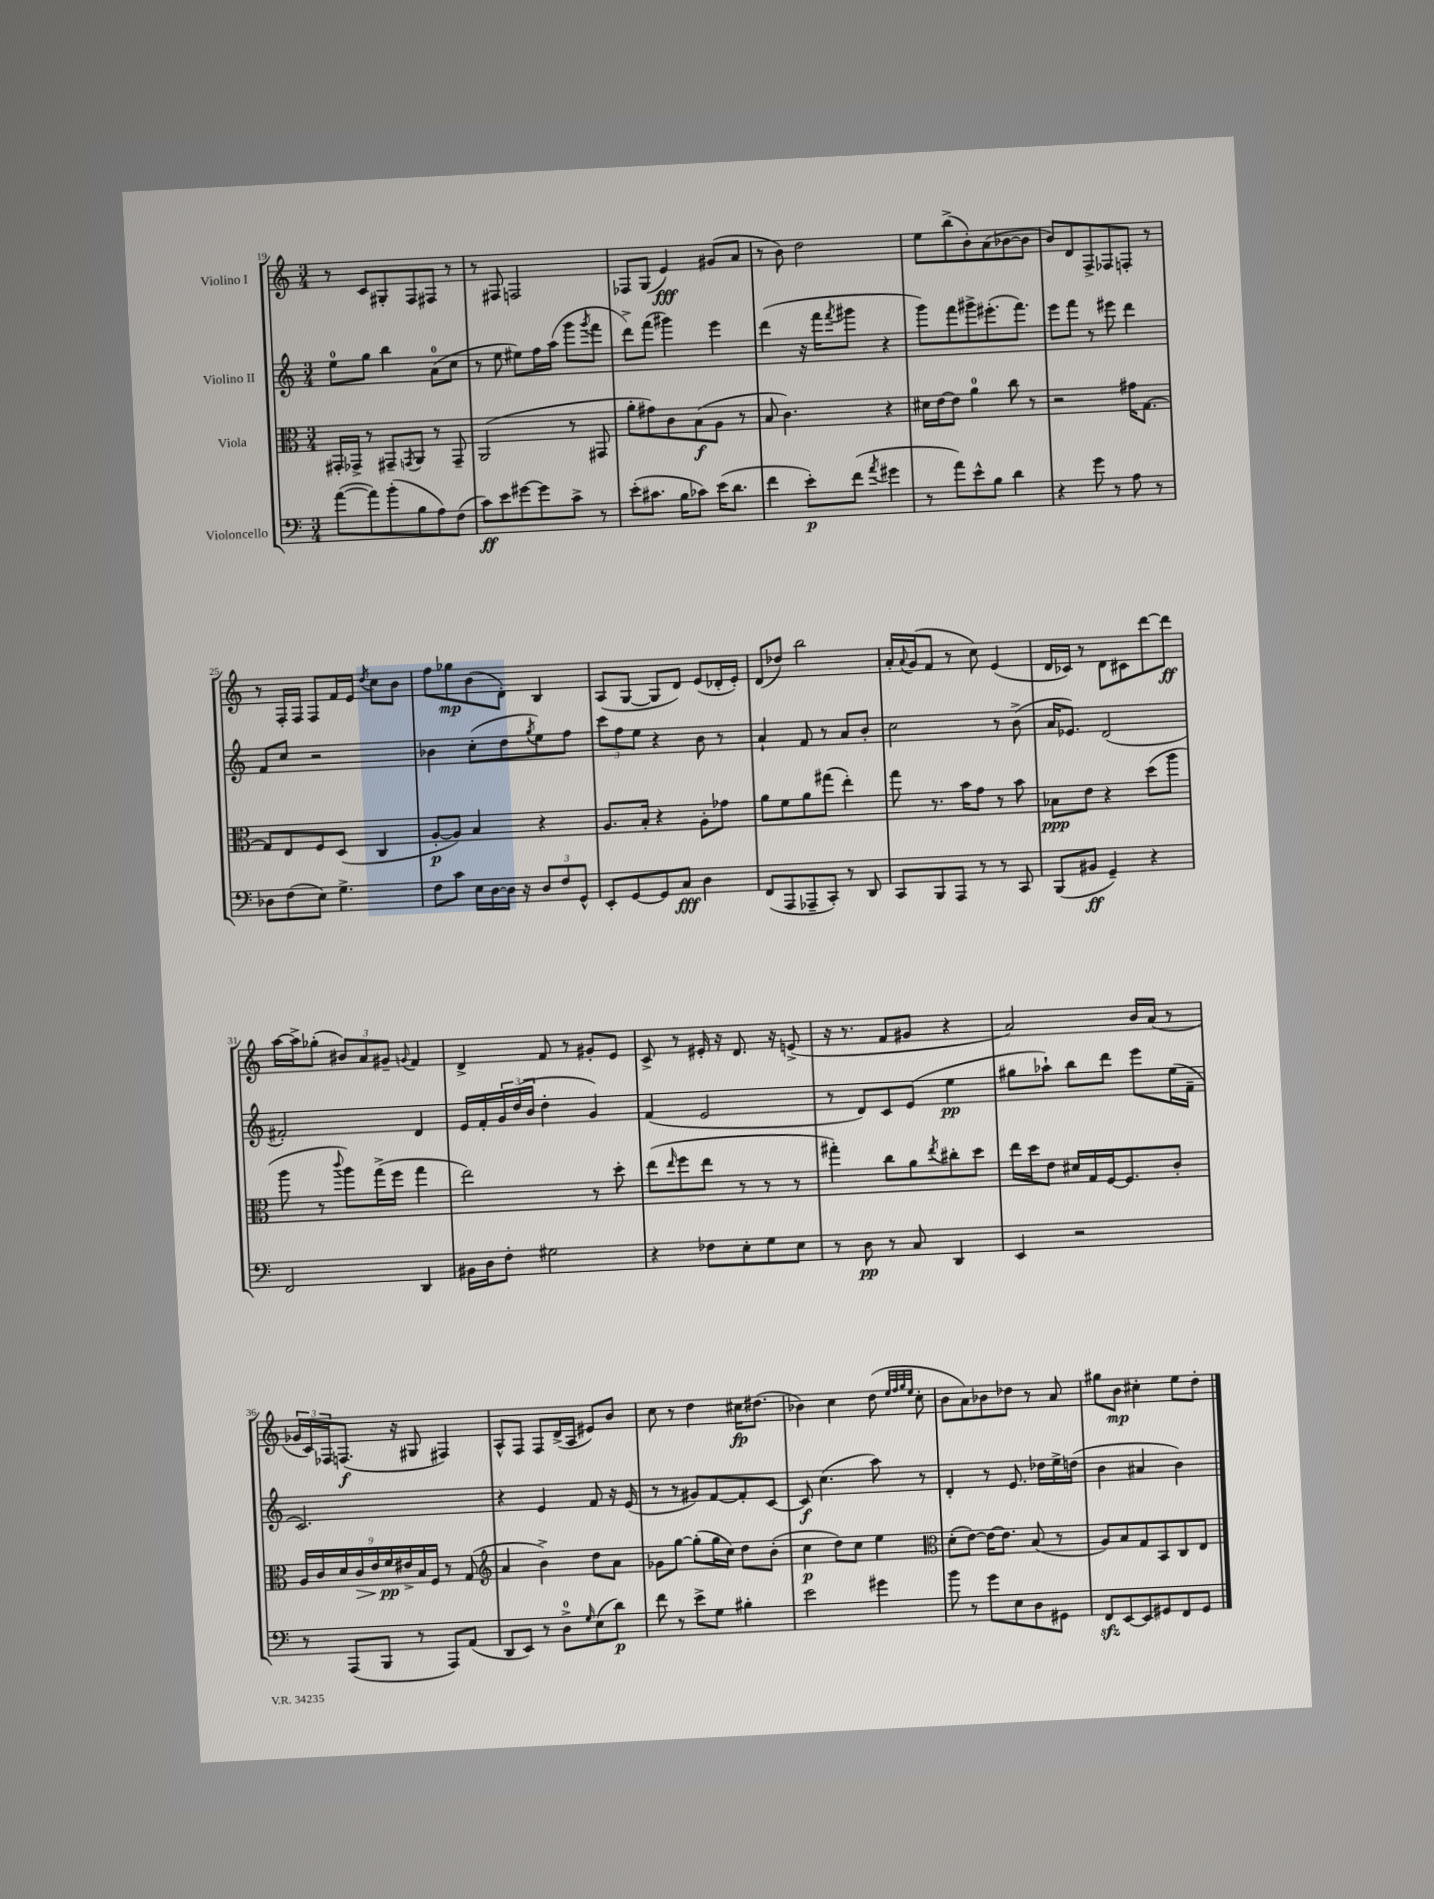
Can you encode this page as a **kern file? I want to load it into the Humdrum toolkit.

**kern	**kern	**kern	**kern
*staff4	*staff3	*staff2	*staff1
*clefF4	*clefC3	*clefG2	*clefG2
*k[]	*k[]	*k[]	*k[]
*M3/4	*M3/4	*M3/4	*M3/4
([8a\L	16GG#'/LL	8ee\L	8r
.	16GG-^/JJ	.	.
8a\])	8r	8gg\J	8c/L
(8b'\	8GG#~/L	4bb\	8G#'/
.	8qGG/	.	.
8B\	8AA/J	.	8F/
8A\)	8r	(8a\L	8F#/J
(8F\J	8GG~/	8cc\J	8r
=	=	=	=
8c\L)	(2AA/	8r	8r
8e\	.	8ee\	8F#/
[8g#\	.	8ee#\L)	2F/
8g#\]	.	16ff\L	.
.	.	(16aa\JJ	.
8c^\J	8r	8ggg\L	.
.	.	8qggg/	.
8r	8GG#/	8fff\J	.
=	=	=	=
(8e'\L	8a'\L	8ddd^\L)	8F-/L
8.c#\J	8g#\)	(8fff\J	(8G/J
.	8c\	4ggg#\)	4e/)
16B\LK	.	.	.
8c-\J)	(8B\	.	.
(16e\LK	8A\J	4eee\	(8g#/L
8.d\J	.	.	.
.	8r	.	8a/J
=	=	=	=
4f\	8B/	(4ddd\	8r
.	4.c\)	.	8b\)
8e'\L)	.	16r	2dd\
.	.	16fff\LK	.
.	.	8qfff/	.
(8f\J	.	8ggg#\J	.
8qa/	.	.	.
4g#\	4r	4r	.
=	=	=	=
8r	16d#\LL	8ggg\L)	8ee\L
.	[16e\J	.	.
8a\L)	8e\]J	8fff\	(8bb^\
8e^^\	4a\	8ggg#^\	8b'\)
8B\J	.	(8.eee#'\	(8a\
4d\	8cc\	.	[8b-\
.	.	8.fff\J)	.
.	8r	.	8b-\]J
=	=	=	=
4r	2r	8eee\L	8b/L)
.	.	8fff\J	8d/
8g\	.	8r	8F^/
8r	.	8eee#\	8F-/
8A\	16g#\LK	4ddd\	8F'/J
.	[8.G\J	.	.
8r	.	.	8r
=	=	=	=
8D-\L	8G/]L	8f/L	8r
(8F\	8E/	8cc/J	16F'/LL
.	.	.	16F/JJ
8E\J)	8F/	2r	8F/L
4.G^\	(8D/J	.	16f/L
.	.	.	16e/JJ
.	.	.	8qdd/
.	4C/	.	8cc\L
.	.	.	8b\J
=	=	=	=
8F\L	[8A'/L	4b-\	8ff\L
8c\J	8A/]J)	.	8gg-\
16E\LL	4B/	(8cc'\L	(8b\
[16D\	.	.	.
16D\]JJ	.	8dd\	8d'\J)
16r	.	.	.
.	.	8qgg/	.
12D/L	4r	8ee\)	4B/
12F/	.	.	.
.	.	8ff\J	.
12GG^^/J	.	.	.
=	=	=	=
8EE'/L	8.A/L	12ccc\L	(8A/L
.	.	12ff\	.
[8GG/	.	.	[8G/J
.	.	12ee\J	.
.	16B'/Jk	.	.
8GG/]	4r	4r	8G/]L
8C/J	.	.	8d/J)
4D\	8A'\L	8b\	(8e/L
.	8g-\J	8r	16d-'/L
.	.	.	16e'/JJ)
=	=	=	=
(8FF/L	8a\L	4a`/	(8d/L
8AAA/	8f\	.	8dd-/J)
8AAA-~/	8a\	8f/	2bb\
8CC'/J)	(8gg#\J	8r	.
8r	4ee'\)	8a/L	.
8DD/	.	8b'/J	.
=	=	=	=
8CC/L	8gg\	2cc\	16a'/LL
.	.	.	8qqa/
.	.	.	(16g/J
8BBB/	8.r	.	8f/J
8AAA/J	.	.	8r
.	16b\LK	.	.
8r	8g\J	.	8cc\)
8r	8r	8r	(4e/
8CC/	8b\	(8b^\	.
=	=	=	=
(8BBB/L	8B-\L	16a/LK	16d/LL
.	.	8.e-/J)	16c-/JJ)
8BB#/J	8e\J	.	8r
4GG~/)	4r	(2d/	8d\L
.	.	.	8c#\
4r	(8dd\L	.	[8ddd\
.	8aa\J	.	8ddd\]J
=	=	=	=
2FF/	8aa\	2f#'/)	[16aa\LL
.	.	.	16aa^\]J
.	8r	.	(8gg-'\J
.	8qqccc/	.	.
.	8aa\L)	.	12b#/L)
.	.	.	12a/
.	(16gg^\L	.	.
.	.	.	12g#~/J
.	16ff\JJ	.	.
.	.	.	8qqg/
4DD/	4gg\	4d/	4f/
=	=	=	=
16BB#\LL	2ee\)	16e/LL	4d^/
16D\J	.	16f'/	.
8F'\J	.	24g/	.
.	.	(24dd/	.
.	.	24b/JJ	.
2G#\	.	4dd'\	8f/
.	.	.	8r
.	8r	4g/)	8g#'/L
.	8dd'\	.	8e/J
=	=	=	=
4r	(8ee\L	(4f/	8c^/
.	16qqee/	.	.
.	8ff\	.	8r
8F-\L	8ee\J	2e/	16e#'/
.	.	.	16r
8E'\	8r	.	8.d/
8G\	8r	.	.
.	.	.	16r
8E\J	8r	.	(8e^/
=	=	=	=
8r	4gg#'\)	8r	16r
.	.	.	8.r
8D\	.	8d/L)	.
8r	8cc\L	8c/	8f/L
8C/	8a\	(8e/J	8g#/J
.	8qee/	.	.
4DD/	8cc#'\	4ee\	4r
.	8dd\J	.	.
=	=	=	=
4EE/	16ee\LL	8gg#\L	2a/)
.	16dd\J	.	.
.	8e\J	8aa-`\J)	.
2r	16d#/LL	8bb\L	.
.	16G/	.	.
.	[16F/J	8ddd\J	.
.	8.F/]	.	.
.	.	8eee\L	16b/LL
.	.	.	(16a/JJ
.	8c'/J	(16ee\L	8r
.	.	16f~\JJ	.
=	=	=	=
8r	18A/LL	2.c/)	24g-/LL
.	.	.	24c/)
.	18c/	.	.
.	.	.	24F-/J
.	18d/	.	.
(8AAA/L	.	.	(8.F/J
.	18c/	.	.
.	18e/	.	.
8BBB/J	.	.	.
.	18f/	.	.
.	.	.	16r
.	18e#^/	.	.
8r	.	.	8G#/
.	18B/	.	.
.	18F/JJ	.	.
8AAA/L)	8r	.	4F#/)
(8AA/J	(8G/	.	.
=	=	=	=
*	*clefG2	*	*
8DD/L	4a/	4r	8A^^/L
8EE/J)	.	.	8F/J
8r	4b^\)	4e/	8F/L
8D^\L	.	.	(16d^/L
.	.	.	16A/JJ
16qqG/	.	.	.
(8E\	8dd\L	8f/	8e#/L)
8d\J)	8a\J	16r	8b/J
.	.	(16e/	.
=	=	=	=
8f\	8g-\L	8r	8cc\
8r	[8gg\J	8r	8r
8e^\L	(8gg'\]L	8g#/L)	4dd\
8G\J	16gg\L	[8f/	.
.	16cc\JJ)	.	.
4B#'\	8dd\L	8f'/]	16cc#\LK
.	.	.	(8.dd#\J
.	(8b'\J	[8c/J	.
=	=	=	=
2e\	4cc\	8c/]	4b-\)
.	.	(4.cc\	.
.	8dd\L)	.	4cc\
.	8cc\J	.	.
4g#\	4ee\	8aa\)	(8dd\
.	.	.	32qqee/LLL
.	.	.	32qqff/
.	.	.	32qqgg/
.	.	.	32qqee/JJJ
.	.	8r	8cc'\
=	=	=	=
*	*clefC3	*	*
8b\	(8d'\L	4d'/	8b\L
8r	[8e\J)	.	8a\)
8g\L	16e\_LK	8r	8b-\
.	8.e\]J	.	.
8E\	.	8.e/	8dd-\J
8D\	(8B/	.	8r
.	.	16dd-\LL	.
8GG#\J	8r	16ee^\	8a/
.	.	(16dd\JJ	.
=	=	=	=
8FF/L	8A/L)	4b\	8gg#\L
[8EE/	8B/	.	8b\J
8EE/]	8G/	4a#/	4cc#'\
8GG#/	8BB/	.	.
8FF/	8C/	4b\)	8ee\L
8GG#/J	8E/J	.	8dd'\J
==	==	==	==
*-	*-	*-	*-
